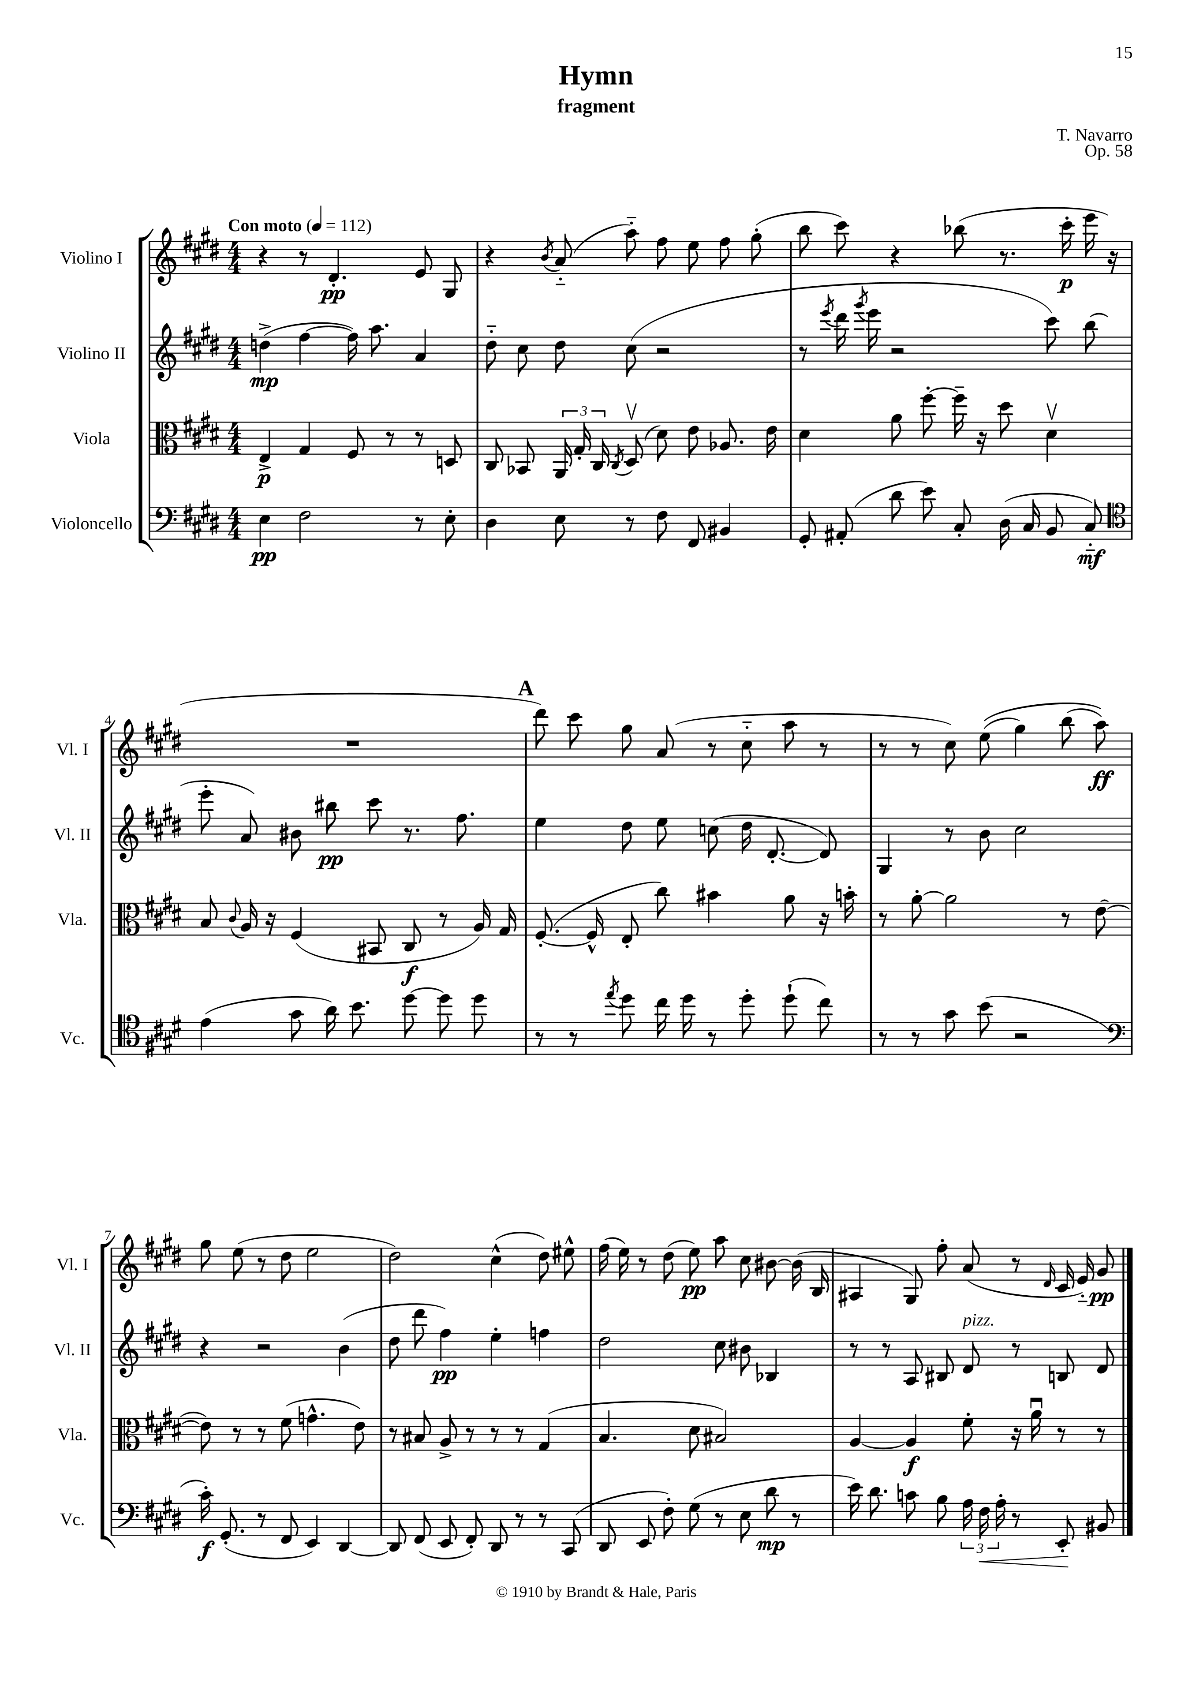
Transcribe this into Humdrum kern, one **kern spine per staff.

**kern	**dynam	**kern	**dynam	**kern	**dynam	**kern	**dynam
*part4	*part4	*part3	*part3	*part2	*part2	*part1	*part1
*staff4	*staff4	*staff3	*staff3	*staff2	*staff2	*staff1	*staff1
*I"Violoncello	*	*I"Viola	*	*I"Violino II	*	*I"Violino I	*
*I'Vc.	*	*I'Vla.	*	*I'Vl. II	*	*I'Vl. I	*
*clefF4	*	*clefC3	*	*clefG2	*	*clefG2	*
*k[f#c#g#d#]	*	*k[f#c#g#d#]	*	*k[f#c#g#d#]	*	*k[f#c#g#d#]	*
*M4/4	*	*M4/4	*	*M4/4	*	*M4/4	*
*MM112	*	*MM112	*	*MM112	*	*MM112	*
=1	=1	=1	=1	=1	=1	=1	=1
!	!	!	!	!	!	!LO:TX:a:B:t=Con moto	!
4E\	pp	4E^/	p	(4ddn^\	mp	4r	.
2F#\	.	4G#/	.	[4ff#\	.	8r	.
.	.	.	.	.	.	4.d#'/	pp
.	.	8F#/	.	16ff#\])	.	.	.
.	.	.	.	8.aa\	.	.	.
.	.	8r	.	.	.	.	.
8r	.	8r	.	4a/	.	8e/	.
8E'\	.	8Dn/	.	.	.	8G#/	.
=2	=2	=2	=2	=2	=2	=2	=2
4D#\	.	8C#/	.	8dd#\	.	4r	.
.	.	8BB-X/	.	8cc#\	.	.	.
.	.	.	.	.	.	8qb/	.
8E\	.	24AA/	.	8dd#\	.	(8a/	.
.	.	24G#'/	.	.	.	.	.
.	.	24C#/	.	.	.	.	.
.	.	8qC#/	.	.	.	.	.
8r	.	(8D#v/	.	(8cc#\	.	8aa\)	.
8F#\	.	8d#\)	.	2r	.	8ff#\	.
8FF#/	.	8e\	.	.	.	8ee\	.
4BB#X/	.	8.A-X/	.	.	.	8ff#\	.
.	.	.	.	.	.	(8gg#'\	.
.	.	16e\	.	.	.	.	.
=3	=3	=3	=3	=3	=3	=3	=3
8GG#'/	.	4d#\	.	8r	.	8bb\	.
.	.	.	.	8qeee/	.	.	.
(8AA#X'/	.	.	.	16ddd#\	.	8ccc#\)	.
.	.	.	.	8qggg#/	.	.	.
.	.	.	.	16eee\	.	.	.
8d#\	.	8a\	.	2r	.	4r	.
8e\)	.	[8ff#'\	.	.	.	.	.
8C#'/	.	16ff#~\]	.	.	.	(8bb-X\	.
.	.	16r	.	.	.	.	.
(16D#\	.	8dd#\	.	.	.	8.r	.
16C#/	.	.	.	.	.	.	.
8BB/	.	4d#v\	.	8ccc#\)	.	.	.
.	.	.	.	.	.	16ccc#'\	p
8C#/)	mf	.	.	(8bb\	.	16eee\	.
.	.	.	.	.	.	16r	.
!!LO:LB:g=z
=4	=4	=4	=4	=4	=4	=4	=4
*clefC4	*	*	*	*	*	*	*
(4e\	.	8B/	.	8eee'\	.	1r	.
.	.	8qqc#/	.	.	.	.	.
.	.	16A/	.	8a/)	.	.	.
.	.	16r	.	.	.	.	.
8g#\	.	(4F#/	.	8b#X\	.	.	.
16a\)	.	.	.	8bb#X\	pp	.	.
8.b\	.	.	.	.	.	.	.
.	.	8BB#X/	.	8ccc#\	.	.	.
[8dd#\	.	8C#/	f	8.r	.	.	.
8dd#\]	.	8r	.	.	.	.	.
.	.	.	.	8.ff#\	.	.	.
8dd#\	.	16A/)	.	.	.	.	.
.	.	16G#/	.	.	.	.	.
!!LO:REH:place=s1:t=A
=5	=5	=5	=5	=5	=5	=5	=5
8r	.	([8.F#'/	.	4ee\	.	8ddd#\)	.
8r	.	.	.	.	.	8ccc#\	.
.	.	16F#^^/]	.	.	.	.	.
8qee/	.	.	.	.	.	.	.
8dd#\	.	8E'/	.	8dd#\	.	8gg#\	.
16cc#\	.	8cc#\)	.	8ee\	.	(8a/	.
16dd#\	.	.	.	.	.	.	.
8r	.	4b#X\	.	(8ccn\	.	8r	.
8dd#'\	.	.	.	16dd#\	.	8cc#\	.
.	.	.	.	[8.d#'/	.	.	.
(8dd#`\	.	8a\	.	.	.	8aa\	.
8cc#\)	.	16r	.	8d#/])	.	8r	.
.	.	16bn'\	.	.	.	.	.
=6	=6	=6	=6	=6	=6	=6	=6
8r	.	8r	.	4G#/	.	8r	.
8r	.	[8a'\	.	.	.	8r	.
8g#\	.	2a\]	.	8r	.	8cc#\)	.
(8b\	.	.	.	8b\	.	((8ee\	.
2r	.	.	.	2cc#\	.	4gg#\)	.
.	.	8r	.	.	.	(8bb\	.
.	.	([8e\	.	.	.	8aa\))	ff
!!LO:LB:g=z
=7	=7	=7	=7	=7	=7	=7	=7
*clefF4	*	*	*	*	*	*	*
16c#'\)	f	8e\])	.	4r	.	8gg#\	.
(8.GG#'/	.	.	.	.	.	.	.
.	.	8r	.	.	.	(8ee\	.
8r	.	8r	.	2r	.	8r	.
8FF#/	.	(8f#\	.	.	.	8dd#\	.
4EE/)	.	4.gn^^\	.	.	.	2ee\	.
[4DD#/	.	.	.	(4b\	.	.	.
.	.	8e\)	.	.	.	.	.
=8	=8	=8	=8	=8	=8	=8	=8
8DD#/]	.	8r	.	8dd#\	.	2dd#\)	.
(8FF#/	.	8B#X/	.	8ddd#\	.	.	.
8EE/	.	8A^/	.	4ff#\)	pp	.	.
8FF#'/)	.	8r	.	.	.	.	.
8DD#/	.	8r	.	4ee'\	.	(4cc#^^\	.
8r	.	8r	.	.	.	.	.
8r	.	(4G#/	.	4ffn\	.	8dd#\)	.
(8CC#/	.	.	.	.	.	8ee#X^^\	.
=9	=9	=9	=9	=9	=9	=9	=9
8DD#/	.	4.B/	.	2dd#\	.	(16ff#\	.
.	.	.	.	.	.	16ee\)	.
8EE/	.	.	.	.	.	8r	.
8F#'\)	.	.	.	.	.	(8dd#\	.
(8G#\	.	8d#\	.	.	.	8ee\)	pp
8r	.	2B#X/)	.	8cc#\	.	8aa\	.
8E\	.	.	.	8b#X\	.	8cc#\	.
8d#\	mp	.	.	4B-X/	.	[8b#X\	.
8r	.	.	.	.	.	(16b#\]	.
.	.	.	.	.	.	16B/	.
=10	=10	=10	=10	=10	=10	=10	=10
16e\)	.	[4A/	.	8r	.	4A#X/	.
8.d#\	.	.	.	.	.	.	.
.	.	.	.	8r	.	.	.
8cn\	.	4A/]	f	8A/	.	8G#/)	.
8B\	.	.	.	8B#X/	.	8ff#'\	.
!	!	!	!	!LO:TX:a:i:t=pizz.	!	!	!
24A\	.	8f#'\	.	8d#/	.	(8a/	.
!	!LO:HP:b	!	!	!	!	!	!
24F#\	<	.	.	.	.	.	.
24A'\	.	.	.	.	.	.	.
8r	.	16r	.	8r	.	8r	.
.	.	16au\	.	.	.	.	.
.	.	.	.	.	.	16qqd#/	.
8EE'/	.	8r	.	8Bn/	.	16c#/	.
.	.	.	.	.	.	16e/)	.
8BB#X/	[	8r	.	8d#/	.	8g#/	pp
==	==	==	==	==	==	==	==
*-	*-	*-	*-	*-	*-	*-	*-
